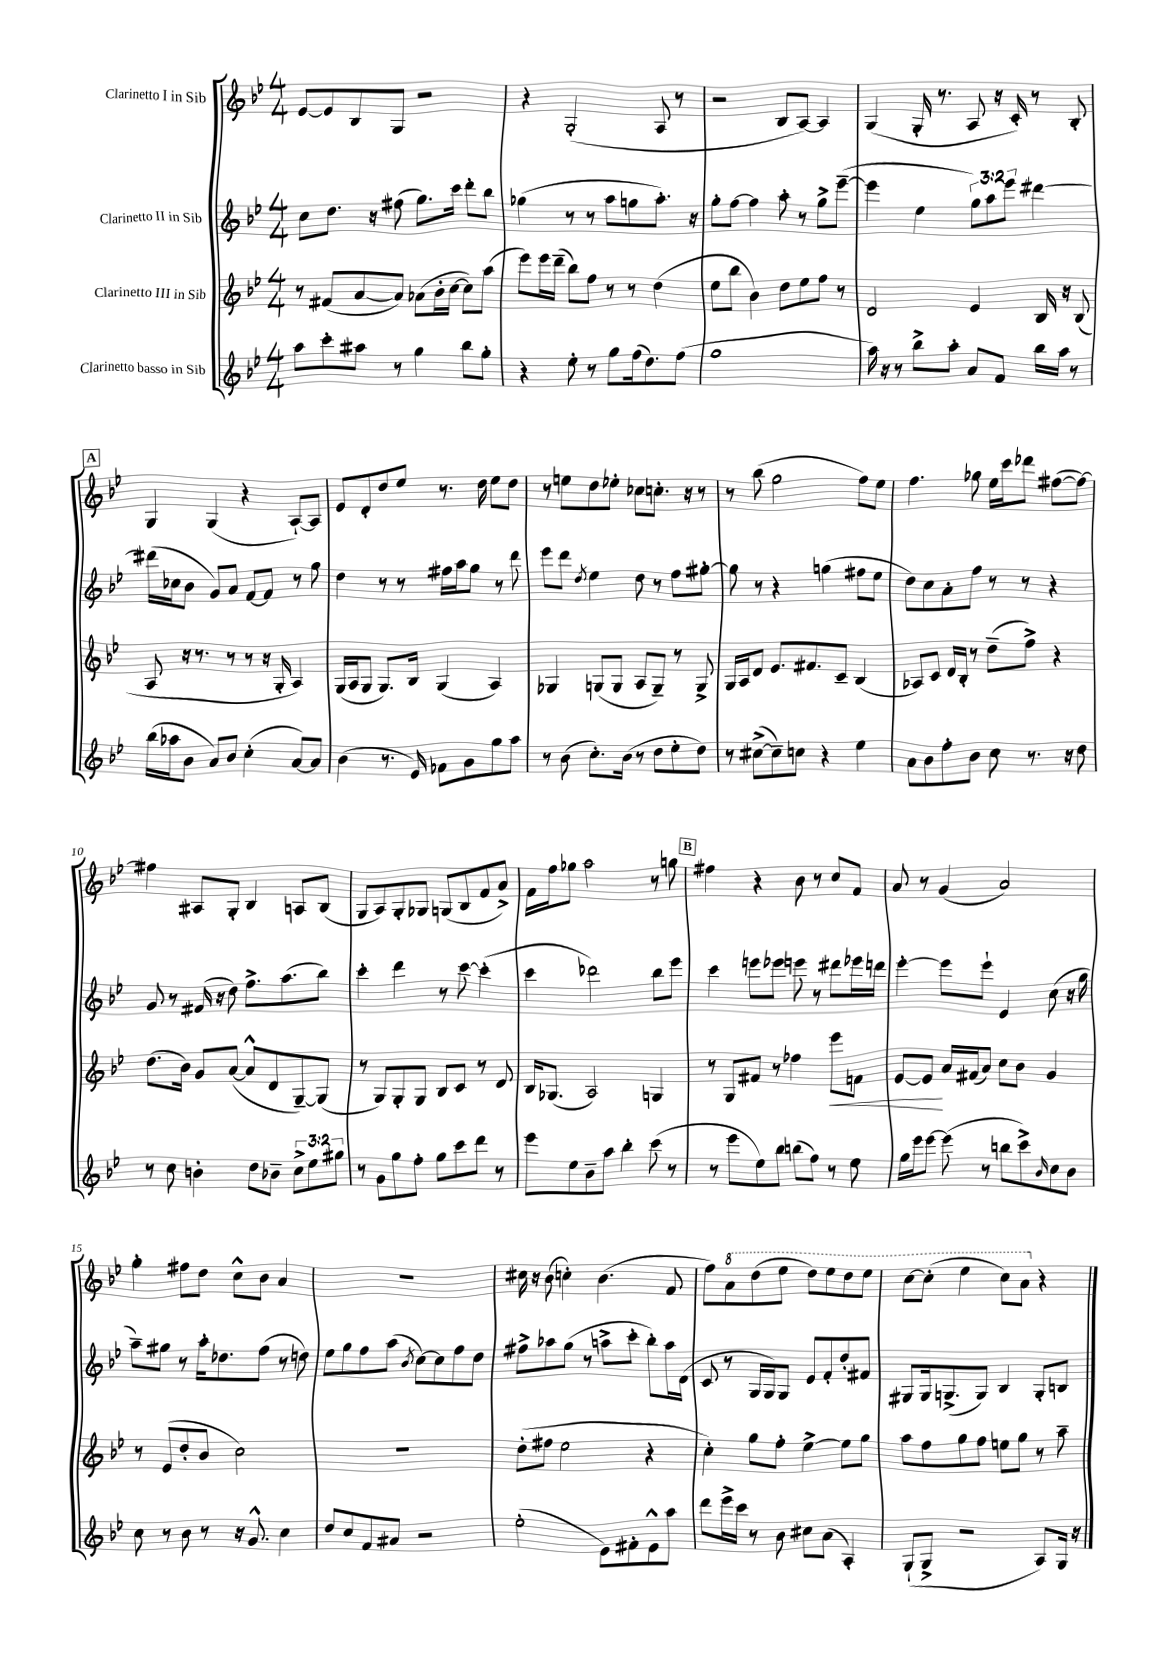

**kern	**kern	**dynam	**kern	**kern
*part4	*part3	*part3	*part2	*part1
*staff4	*staff3	*staff3	*staff2	*staff1
*I"Clarinetto basso in Sib	*I"Clarinetto III in Sib	*	*I"Clarinetto II in Sib	*I"Clarinetto I in Sib
*clefG2	*clefG2	*	*clefG2	*clefG2
*k[b-e-]	*k[b-e-]	*	*k[b-e-]	*k[b-e-]
*M4/4	*M4/4	*	*M4/4	*M4/4
=1	=1	=1	=1	=1
8aa\L	8r	.	8cc\L	[8e-/L
8ccc'\	(8f#X/L	.	8.dd\J	8e-/]
8aa#X\J	[8a/	.	.	8B-/
.	.	.	16r	.
8r	8a/J])	.	(8ff#X\	8G/J
4gg\	(8a-X\L	.	8.gg\L)	2r
.	16b-'\L	.	.	.
.	[16cc\JJ	.	16ccc\Jk	.
8bb-\L	8cc\L])	.	8ddd'\L	.
8gg'\J	(8aa\J	.	8bb-\J	.
=2	=2	=2	=2	=2
4r	8eee-\L)	.	(4gg-X\	4r
.	16eee-\L	.	.	.
.	(16ddd~\JJ	.	.	.
8ee-'\	8bb-\L)	.	8r	(2G'/
8r	8ff\J	.	8r	.
8gg\L	8r	.	8aa\L	.
(16ff\k	8r	.	8ggn\	.
8.dd\)	.	.	.	.
.	(4dd\	.	8.aa'\J)	8A/
(8ff\J	.	.	.	8r
.	.	.	16r	.
=3	=3	=3	=3	=3
1gg	8ee-\L	.	8gg'\L	2r
.	8bb-\J	.	[8ff\J	.
.	4b-\)	.	4ff\]	.
.	8dd\L	.	8aa'\	8B-/L
.	8ee-\	.	8r	[8A/J)
.	8ff\J	.	8gg^\L	4A/]
.	8r	.	([8eee-~\J	.
=4	=4	=4	=4	=4
16aa\)	2d/	.	4eee-\]	(4G/
16r	.	.	.	.
8r	.	.	.	.
8bb-^\L	.	.	4ee-\	16G'/
.	.	.	.	8.r
8aa'\J	.	.	.	.
8a/L	4e-/	.	12gg\L)	8A/
.	.	.	12aa\	.
8f/J	.	.	.	16r
.	.	.	12eee-\J	.
.	.	.	.	16c'/)
16bb-\LL	16B-/	.	[4ddd#X\	8r
16aa\JJ	16r	.	.	.
8r	(8B-/	.	.	8B-'/
!!LO:LB:g=z
!!LO:REH:place=s1:t=A
=5	=5	=5	=5	=5
(16bb-\LL	8A/	.	(16ddd#X\LL]	4G/
16aa-X\J	.	.	16cc-X\J	.
8b-\J	16r	.	8b-\J	.
.	8.r	.	.	.
8a/L)	.	.	8g/L)	(4G/
8b-/J	8r	.	8a/J	.
(4cc'\	8r	.	[8f/L	4r
.	16r	.	8f/J]	.
.	16G'/	.	.	.
[8a/L)	4A/)	.	8r	[8A`/L)
8a/J]	.	.	8gg\	8A/J]
=6	=6	=6	=6	=6
(4b-\	(16G/LL	.	4dd\	8e-/L
.	16A/J	.	.	.
.	8G/J	.	.	8d'/
8.r	8.G/L)	.	8r	8dd/
.	.	.	8r	8ee-/J
16e-/)	16B-/Jk	.	.	.
8f-X\L	(4G/	.	16ff#X\LL	8.r
.	.	.	16aa\J	.
8g\	.	.	8gg\J	.
.	.	.	.	16dd\
8gg\	4A/)	.	8r	8ee-\L
8aa\J	.	.	8ddd\	8dd\J
=7	=7	=7	=7	=7
8r	4G-X/	.	8eee-\L	8r
(8b-\	.	.	8ddd\J	8een\L
.	.	.	8qdd/	.
8.cc'\L)	(8Gn/L	.	4ee-\	8dd\
.	8G/J	.	.	8ee-X'\J
(16b-\Jk	.	.	.	.
8r	8A/L	.	8dd\	8cc-X\L
8dd\L	8G~/J)	.	8r	8.ccn'\J
8ee-'\	8r	.	8ff\L	.
.	.	.	.	16r
8dd\J)	8G^/	.	[8gg#X'\J	8r
=8	=8	=8	=8	=8
8r	16G/LL	.	8gg#\]	8r
.	16A/J	.	.	.
([8cc#X^\L	8d/J	.	8r	(8bb-\
8cc#~\])	8.e-/L	.	4r	2gg\
8ccn\J	.	.	.	.
.	8.f#X/	.	.	.
4r	.	.	(4ggn\	.
.	8c~/J	.	.	.
4ee-\	(4B-/	.	8ff#X\L	8ff\L)
.	.	.	8ee-\J	8ee-\J
=9	=9	=9	=9	=9
8a\L	8A-X/L)	.	8dd\L)	4.ff\
8b-\	8c/J	.	8cc\	.
8ff'\	16d/LL	.	8a'\	.
.	16B-'/JJ	.	.	.
8b-\J	8r	.	8ff\J	8gg-X\
8cc\	(8dd~\L	.	8r	16ee-\LL
.	.	.	.	16ccc\J
8.r	8ff^\J)	.	8r	8ddd-X\J
.	4r	.	4r	([8ff#X\L
16r	.	.	.	.
8dd\	.	.	.	8ff#\J_)
!!LO:LB:g=z
=10	=10	=10	=10	=10
8r	(8.dd\L	.	8g/	4ff#X\]
8cc\	.	.	8r	.
.	16b-\Jk)	.	.	.
4bn'\	8g/L	.	(16f#X/	8A#X/L
.	.	.	16r	.
.	([8a/J	.	8dd\)	8G'/J
8dd\L	8a^^/L]	.	8.ff^\L	4B-/
8b-X~\J	8d/	.	.	.
.	.	.	(8.aa\	.
12cc^\L	[8G~/)	.	.	8An/L
12ee-\	.	.	.	.
.	(8G/J]	.	8bb-\J)	(8B-/J
12gg#X\J	.	.	.	.
=11	=11	=11	=11	=11
8r	8r	.	4ccc'\	8G/L
8g\L	8G/L)	.	.	8A/)
8gg\	8G'/	.	4ddd\	8G'/
8ff'\J	8G/J	.	.	8G-X/J
8gg\L	8B-/L	.	8r	(8Gn/L
8ccc\	8c/J	.	[8ccc\	8B-/
8ddd\J	8r	.	(4ccc'\]	8f/
8r	8d/	.	.	8a^/J)
=12	=12	=12	=12	=12
8eee-\L	16B-/KL	.	4ccc\	16f\LL
.	(8.G-X/J	.	.	16ff\J
8ee-\	.	.	.	8gg-X\J
8b-~\	2A/)	.	2ddd-X\)	2aa\
8aa\J	.	.	.	.
4bb-'\	.	.	.	.
(8ccc\	4Gn/	.	8bb-\L	8r
8r	.	.	8eee-\J	8ggn\
!!LO:REH:place=s1:t=B
=13	=13	=13	=13	=13
8r	8r	.	4ccc\	4ff#X\
8eee-\L	8G/L	.	.	.
8ee-\)	8f#X/J	.	8eeen\L	4r
8bb-\J	8r	.	8eee-X\J	.
(8bbn\L	4ff-X\	.	8eeen\	8b-\
8ff\J)	.	.	8r	8r
!	!	!LO:HP:b	!	!
8r	8eee-\L	<	8ddd#X\L	8cc/L
8ee-\	8fn\J	.	16eee-X\L	8f/J
.	.	.	16dddn\JJ	.
=14	=14	=14	=14	=14
16gg\LL	[8e-/L	.	[4eee-'\	8a/
16eee-\J	.	.	.	.
[8eee-\J	8e-/J]	.	.	8r
(8eee-\]	16a/LL	[	8eee-\L]	(4g/
.	(16f#X/J	.	.	.
8r	8a/J)	.	8eee-`\J	.
8bbn\L	8cc\L	.	4e-/	2a/)
8ccc^\)	8b-\J	.	.	.
16qqb-/	.	.	.	.
8cc\	4g/	.	(8cc\	.
8b-\J	.	.	16r	.
.	.	.	16gg\	.
!!LO:LB:g=z
=15	=15	=15	=15	=15
8cc\	8r	.	8aa~\L)	4gg'\
8r	(8e-/L	.	8gg#X\J	.
8b-\	8dd'/	.	8r	8ff#X\L
8r	8b-/J	.	16aa'\KL	8dd\J
.	.	.	8.dd-X\	.
16r	2cc\)	.	.	8cc^^\L
8.g^^/	.	.	.	.
.	.	.	(8ff\J	8b-\J
4cc\	.	.	8r	4a/
.	.	.	8ddn\)	.
=16	=16	=16	=16	=16
8dd/L	1r	.	8ee-\L	1r
8cc/	.	.	8gg\	.
8f/	.	.	8ff\	.
8a#X/J	.	.	(8aa\J	.
.	.	.	8qb-/	.
2r	.	.	[8cc\L)	.
.	.	.	8cc\]	.
.	.	.	8ff\	.
.	.	.	8dd\J	.
=17	=17	=17	=17	=17
(2ee-'\	(8dd'\L	.	8ff#X^\L	16cc#X\
.	.	.	.	16r
.	8ff#X\J	.	8aa-X\	(8b-\
.	2ee-\	.	(8gg\J	4ccn'\)
.	.	.	8r	.
8e-\L)	.	.	8aan^\L	(4.b-\
8f#X'\	.	.	8ccc'\J	.
8e-^^\	4r	.	8bb-'\L)	.
8aa\J	.	.	16aa\L	8f/
.	.	.	(16d\JJ	.
=18	=18	=18	=18	=18
8ddd\L	4cc'\)	.	8c/	8ff\L)
*	*	*	*	*8va
16eee-^\L	.	.	8r	8aa\
16ccc\JJ	.	.	.	.
8r	8gg\L	.	16G/LL	(8ddd\
.	.	.	16G/J)	.
8b-\	8ff'\J	.	8G/J	8eee-\J
8cc#X\L	[4ee-^\	.	8e-/L	8ddd\L)
(8a\J	.	.	8f'/	8eee-\
4A'/)	8ee-\L]	.	8dd'/	8ddd\
.	8gg\J	.	8f#X/J	8eee-\J
=19	=19	=19	=19	=19
(8G`/L	8aa\L	.	8G#X/L	[8ccc\L
8G^/J	8ff\	.	16G#/k	(8ccc'\J]
.	.	.	(8.Gn^/	.
2r	8gg\	.	.	4eee-\
.	8ff\J	.	8G/J)	.
.	8een\L	.	4B-/	8ccc\L)
.	8gg\J	.	.	8aa\J
*	*	*	*	*X8va
8A/L)	8r	.	8G'/L	4r
16G/Jk	8aa~\	.	8Bn/J	.
16r	.	.	.	.
==	==	==	==	==
*-	*-	*-	*-	*-
